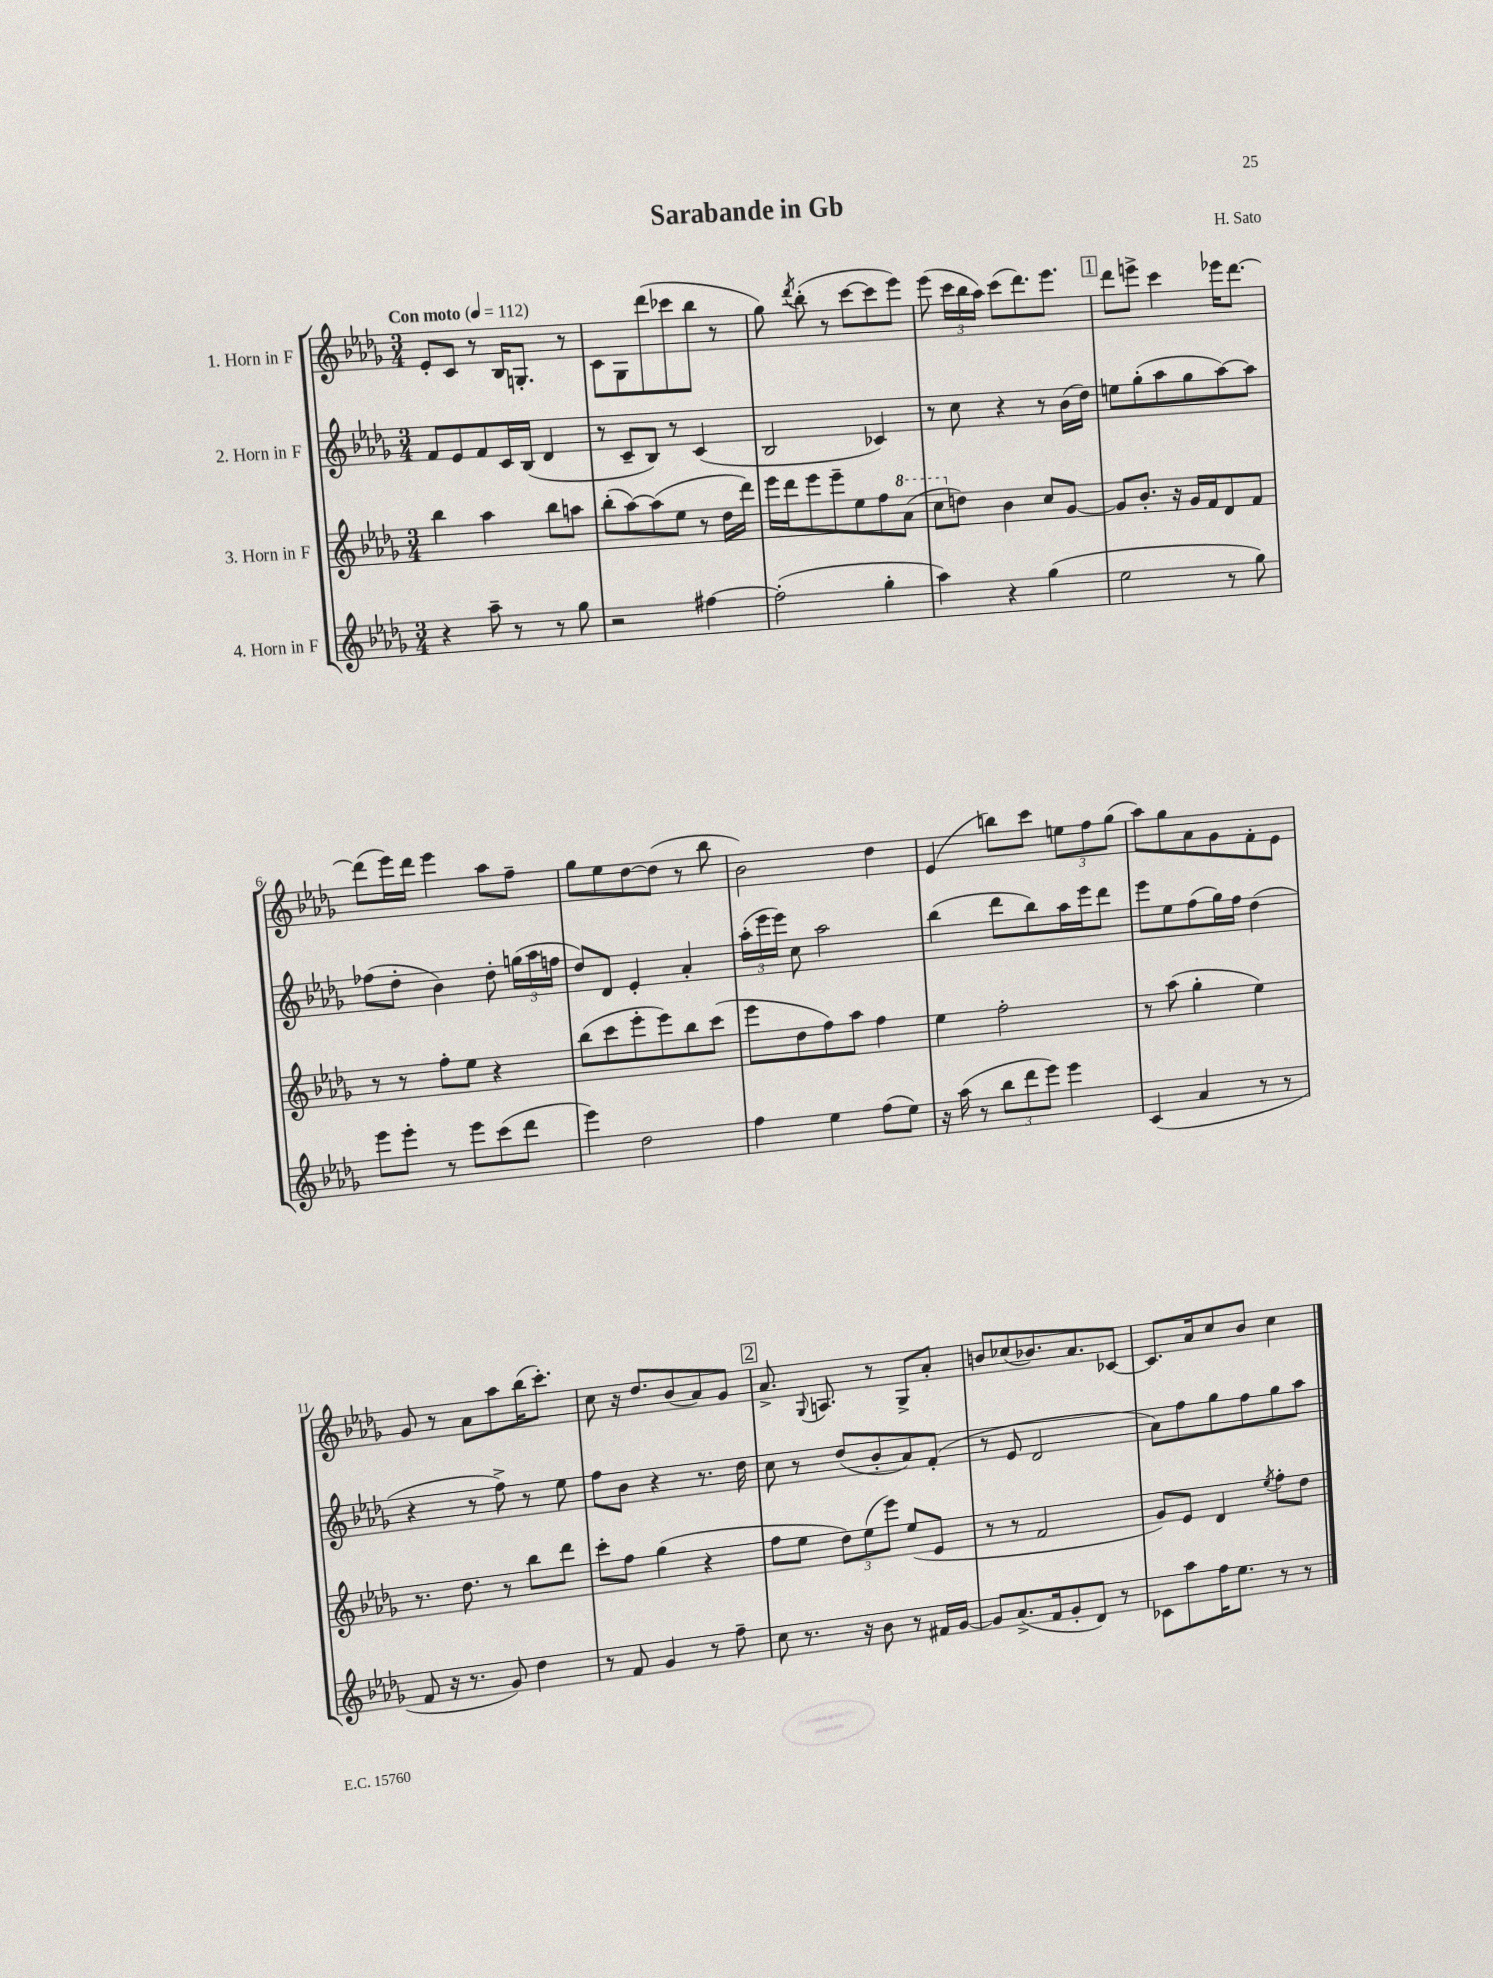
\header { title = "Sarabande in Gb" composer = "H. Sato" }
<<
\new StaffGroup <<
\new Staff = "s0" \with { instrumentName = "1. Horn in F" } {
    \clef treble \key des \major \numericTimeSignature \time 3/4 \tempo "Con moto" 4 = 112
    \autoBeamOff ees'8[-. c'8] r8 bes16[ g8.]-. r8 |
    c'8[ ges8 des'''8( ces'''8 bes''8] r8 |
    ges''8) \acciaccatura { des'''8 } bes''8-.( r8 c'''8[~ c'''8 ees'''8]) |
    ees'''8( \tuplet 3/2 { c'''16[ bes''16 aes''16]) } c'''8[( des'''8.) ees'''8.] |
    \mark \markup { \box "1" } des'''8[ e'''8]-> c'''4 ees'''16[ des'''8.]~ |
    des'''8[( ees'''16) des'''16] ees'''4 aes''8[ f''8]-- |
    ges''8[ ees''8 des''8~ des''8]( r8 bes''8 |
    bes'2) des''4 |
    ees'4( b''8[) c'''8] \tuplet 3/2 { e''8[ f''8 ges''8]( } |
    aes''8[) ges''8 aes'8 ges'8 f'8-. ees'8] |
    ges'8 r8 aes'8[ aes''8 bes''16( c'''8.]-.) |
    c''8 r16 des''8.[ bes'8( aes'8) ges'8] |
    \mark \markup { \box "2" } aes'8.-> \appoggiatura { ges8 } a8. r8 ges8[-> aes'8]-. |
    b'8[ ces''8( bes'8.) aes'8. ces'8]~ |
    ces'8.[ aes'16 c''8 bes'8] c''4 \bar "|." |
}
\new Staff = "s1" \with { instrumentName = "2. Horn in F" } {
    \clef treble \key des \major \numericTimeSignature \time 3/4
    \autoBeamOff f'8[ ees'8 f'8 c'16 bes16]( des'4 |
    r8 c'8[-- bes8]) r8 c'4( |
    bes2 ces'4) |
    r8 c''8 r4 r8 bes'16[( des''16]) |
    \mark \markup { \box "1" } e''8[ ges''8-.( aes''8 ges''8 aes''8~) aes''8] |
    fes''8[( des''8]-. bes'4) des''8-. \tuplet 3/2 { g''16[( aes''16 f''16] } |
    des''8[) des'8] ees'4-. aes'4-. |
    \tuplet 3/2 { aes''16[-.( ees'''16 ees'''16]) } c''8 aes''2 |
    bes''4( des'''8[ bes''8) aes''16 ees'''16 des'''8] |
    ees'''8[ ees''8 f''8( ges''16) f''16] des''4( |
    r4 r8 f''8->) r8 ees''8 |
    f''8[ bes'8] r4 r8. des''16 |
    \mark \markup { \box "2" } c''8 r8 des''8[( bes'8-. aes'8) f'8]-.( |
    r8 ees'8 des'2 |
    aes'8[) f''8 ges''8 f''8 ges''8 aes''8] \bar "|." |
}
\new Staff = "s2" \with { instrumentName = "3. Horn in F" } {
    \clef treble \key des \major \numericTimeSignature \time 3/4
    \autoBeamOff bes''4 aes''4 bes''8[ a''8] |
    bes''8[-.( aes''8~) aes''8( ees''8] r8 des''16[ des'''16]) |
    ees'''16[ des'''16 ees'''8 ees'''8-- ees''8 f''8 \ottava #1 aes''8]( |
    c'''8[ \ottava #0 d''8]) bes'4 c''8[ ges'8]~ |
    \mark \markup { \box "1" } ges'8[ bes'8.]-. r16 ges'16[ f'16 des'8 f'8] |
    r8 r8 f''8[-. ees''8] r4 |
    bes''8[( c'''8 ees'''8-. ees'''8) bes''8 c'''8]( |
    ees'''8[ des''8 f''8) aes''8] f''4 |
    ees''4 f''2-. |
    r8 aes''8( ges''4-. ees''4) |
    r8. des''8. r8 bes''8[ des'''8] |
    c'''8[-. f''8] ges''4( r4 |
    \mark \markup { \box "2" } f''8[ ees''8] \tuplet 3/2 { des''8[) ees''8( ees'''8]) } ees''8[( ees'8] |
    r8 r8 f'2 |
    ges'8[) ees'8] des'4 \acciaccatura { ees''8 } f''8[-. des''8] \bar "|." |
}
\new Staff = "s3" \with { instrumentName = "4. Horn in F" } {
    \clef treble \key des \major \numericTimeSignature \time 3/4
    \autoBeamOff r4 aes''8-- r8 r8 ges''8 |
    r2 fis''4~ |
    fis''2-.( ges''4-. |
    aes''4) r4 ges''4( |
    \mark \markup { \box "1" } ees''2 r8 ges''8) |
    ees'''8[ ees'''8]-. r8 ees'''8[ c'''8( des'''8] |
    ees'''4) des''2 |
    f''4 ees''4 f''8[( ees''8]) |
    r16 aes''16( r8 \tuplet 3/2 { bes''8[ des'''8 ees'''8]) } ees'''4 |
    c'4( aes'4 r8 r8 |
    f'8 r16 r8. ges'8) des''4 |
    r8 f'8 ges'4 r8 f''8-- |
    \mark \markup { \box "2" } c''8 r8. r16 bes'8 r8 fis'16[ ges'16]~ |
    ges'8[ aes'8.->( f'16 ges'8-. des'8]) r8 |
    ces'8[ aes''8 f''16 ees''8.] r8 r8 \bar "|." |
}
>>
>>
